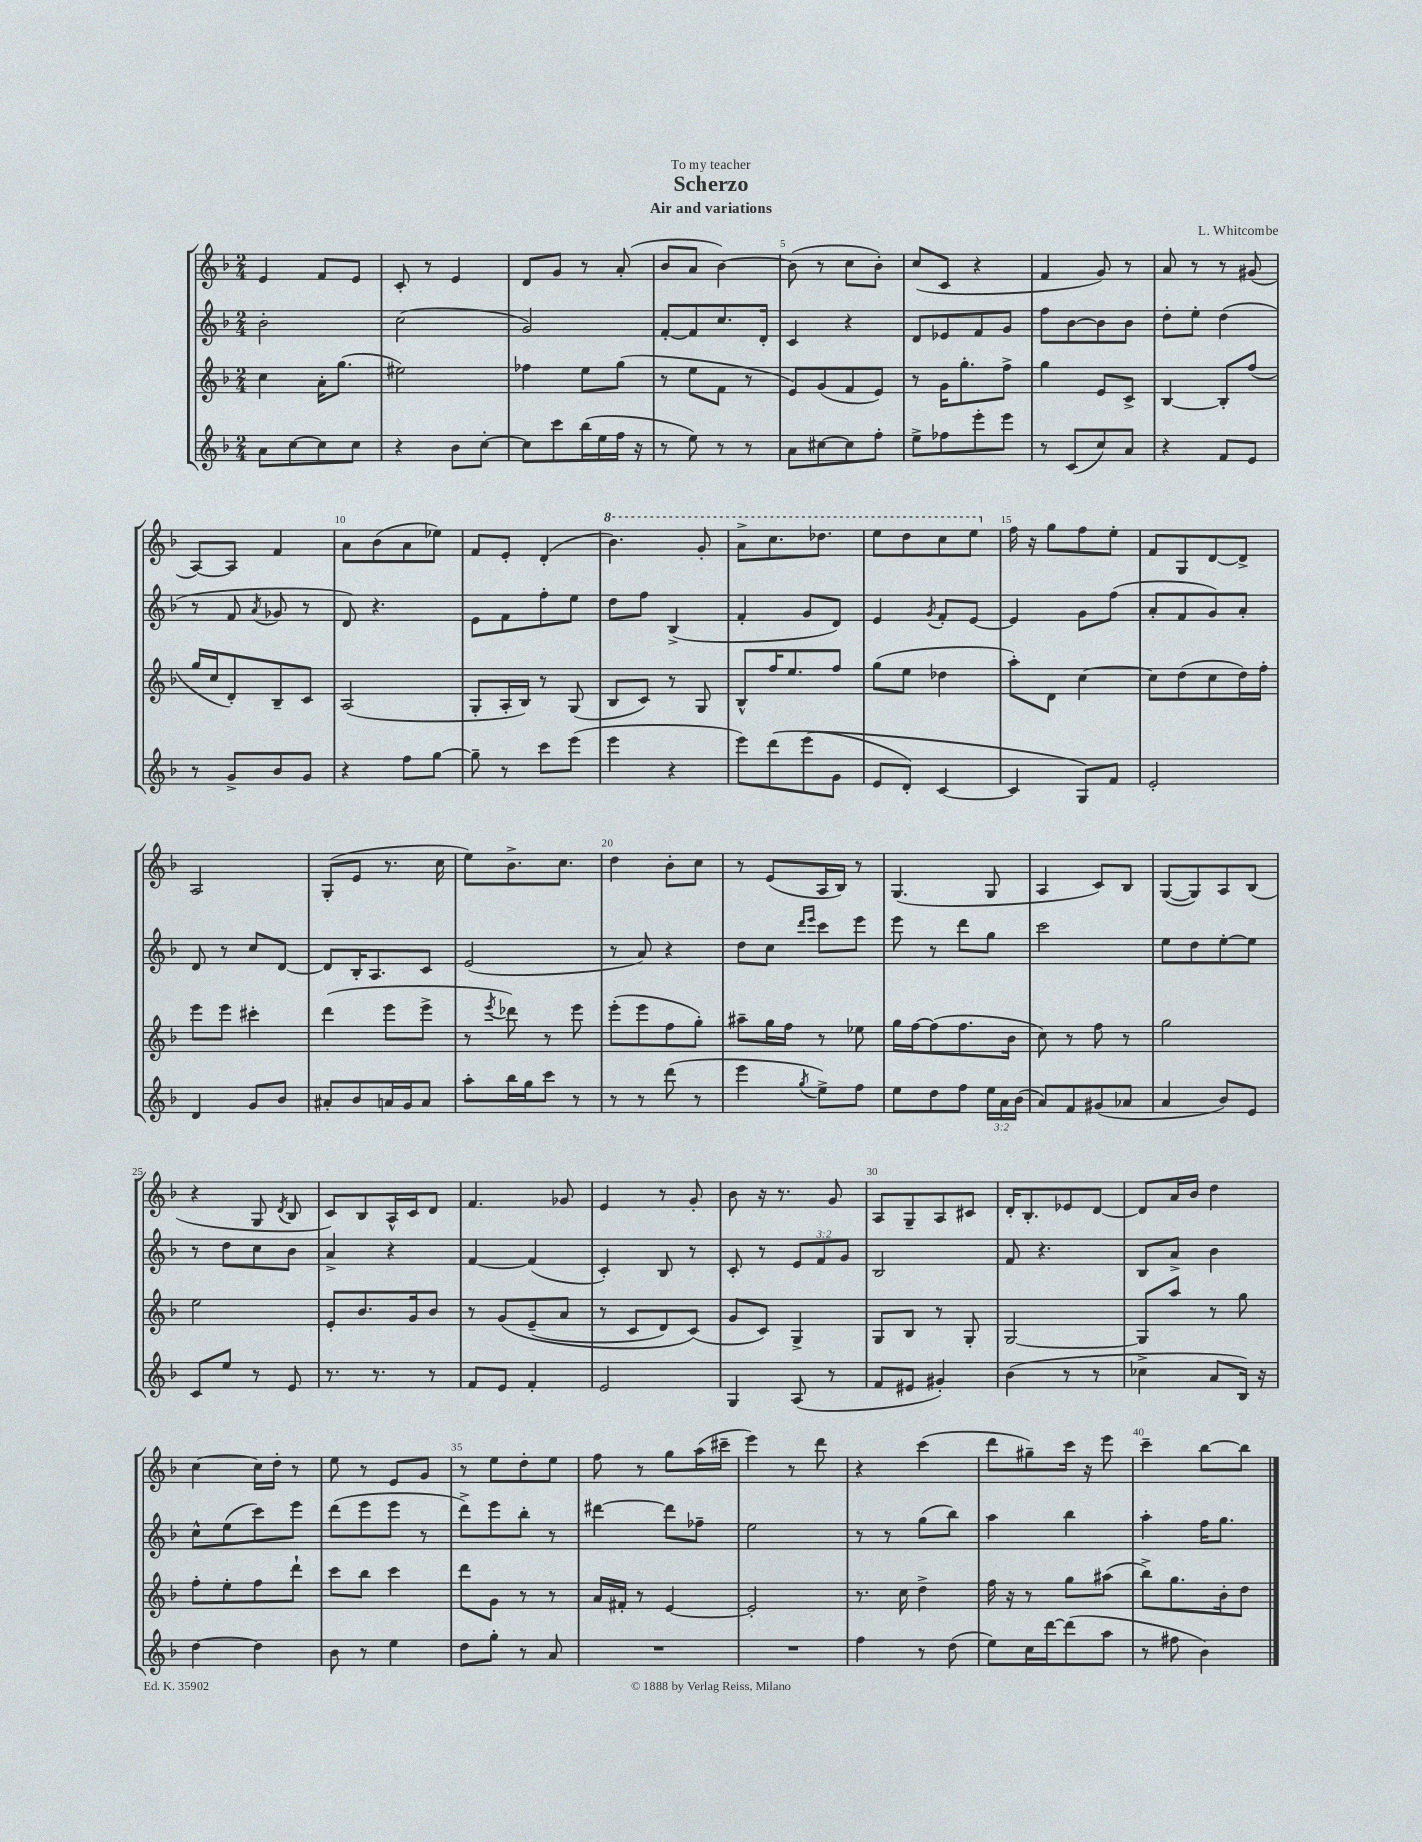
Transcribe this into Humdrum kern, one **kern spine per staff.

**kern	**kern	**kern	**kern
*part4	*part3	*part2	*part1
*staff4	*staff3	*staff2	*staff1
*clefG2	*clefG2	*clefG2	*clefG2
*k[b-]	*k[b-]	*k[b-]	*k[b-]
*M2/4	*M2/4	*M2/4	*M2/4
=1	=1	=1	=1
8a\L	4cc\	2b-'\	4e/
[8cc\	.	.	.
8cc\]	16a'\KL	.	8f/L
.	(8.gg\J	.	.
8cc\J	.	.	8e/J
=2	=2	=2	=2
4r	2ee#X\)	(2cc\	8c'/
.	.	.	8r
8b-\L	.	.	4e/
[8cc'\J	.	.	.
=3	=3	=3	=3
8cc\L]	4ff-X\	2g/)	8d/L
8ccc\	.	.	8g/J
(16bb-\L	8ee\L	.	8r
16ee\	.	.	.
16ff\JJ	(8gg\J	.	(8a'/
16r	.	.	.
=4	=4	=4	=4
8r	8r	[8f'/L	8b-/L
8ee\)	8ee\L	8f/]	8a/J
8r	8f\J	8.cc/	[4b-\)
8r	8r	.	.
.	.	16d'/Jk	.
=5	=5	=5	=5
8a\L	8e/L)	4c/	(8b-\]
[8cc#X\	(8g/	.	8r
8cc#\]	8f/	4r	8cc\L
8ff'\J	8e/J)	.	8b-'\J)
=6	=6	=6	=6
8ee^\L	8r	8d/L	(8cc/L
8ff-X\	16g\KL	8e-X/	8c/J
.	8.gg'\	.	.
8eee'\	.	8f/	4r
8eee\J	8ff^\J	8g/J	.
=7	=7	=7	=7
8r	4gg\	8ff\L	4f/
(8c/L	.	[8b-\	.
8cc/)	8e/L	8b-\]	8g/)
8a/J	8c^/J	8b-\J	8r
=8	=8	=8	=8
4r	[4B-/	8dd'\L	8a/
.	.	8ee'\J	8r
8f/L	8B-'/L]	(4dd\	8r
8e/J	(8ff/J	.	(8g#X/
!!LO:LB:g=z
=9	=9	=9	=9
8r	16gg/LL	8r	[8A/L)
.	16cc/J	.	.
8g^/L	8d'/)	8f/	8A/J]
.	.	8qa/	.
8b-/	8B-~/	8g-X/	4f/
8g/J	8c/J	8r	.
=10	=10	=10	=10
4r	(2A/	8d/)	8a\L
.	.	4.r	(8b-\
8ff\L	.	.	8a\
[8gg\J	.	.	8ee-X\J)
=11	=11	=11	=11
8gg~\]	8G'/L	8e\L	8f/L
8r	16A'/L	8f\	8e'/J
.	16B-/JJ)	.	.
8ccc\L	8r	8ff'\	(4d'/
(8eee\J	(8G/	8ee\J	.
=12	=12	=12	=12
*	*	*	*8va
4eee\	8B-/L	8dd\L	4.bb-\)
.	8c/J)	8ff\J	.
4r	8r	(4B-^/	.
.	8G/	.	8gg'/
=13	=13	=13	=13
8eee\L)	8B-^^/L	4f'/	8aa^\L
(8ddd\	16ff/K	.	8.ccc\
.	8.ee/	.	.
(8eee\	.	8g/L	.
.	.	.	8.ddd-X\J
8g\J	8ff/J	8d/J)	.
=14	=14	=14	=14
8e/L	(8gg\L	4e/	8eee\L
8d'/J)	8ee\J	.	8ddd\
.	.	8qg/	.
[4c/	4dd-X\	8f'/L	8ccc\
.	.	[8e/J	8eee\J
=15	=15	=15	=15
*	*	*	*X8va
4c/]	8aa'\L)	4e/]	16ff\
.	.	.	16r
.	8d\J	.	8gg\L
8G/L)	[4cc\	8g\L	8ff\
8f/J	.	(8ff\J	8ee'\J
=16	=16	=16	=16
2e'/	8cc\L]	8a'/L	8f/L
.	(8dd\	8f/	8G/
.	8cc\	8g/)	[8d/
.	16dd\L)	8a'/J	8d^/J]
.	16ff'\JJ	.	.
!!LO:LB:g=z
=17	=17	=17	=17
4d/	8eee\L	8d/	2A/
.	8eee\J	8r	.
8g/L	4ccc#X'\	8cc/L	.
8b-/J	.	[8d/J	.
=18	=18	=18	=18
8a#X'/L	(4ddd\	8d/L]	(8G'/L
8b-/	.	16B-'/K	8e/J
.	.	8.A/	.
16an/L	8eee\L	.	8.r
16g/J	.	.	.
8a/J	8eee^\J	8c/J	.
.	.	.	16cc\
=19	=19	=19	=19
8aa'\L	8r	(2e/	8ee\L)
.	8qeee/	.	.
16bb-\L	8ddd-X\)	.	8.b-^\
16gg\J	.	.	.
8ccc\J	8r	.	.
.	.	.	8.cc\J
8r	8eee\	.	.
=20	=20	=20	=20
8r	(8eee'\L	8r	4dd\
8r	8eee\	8a/)	.
(8ddd\	8ff\	4r	8b-'\L
8r	8gg'\J)	.	8cc\J
=21	=21	=21	=21
4eee\	8aa#X~\L	8dd\L	8r
.	16gg\L	8cc\J	(8e/L
.	16ff\JJ	.	.
.	.	16qqddd/LL	.
8qgg/	.	16qqeee/JJ	.
8ee^\L)	8r	8ccc\L	16A/L
.	.	.	16B-/JJ)
8ff\J	8ee-X\	8eee\J	8r
=22	=22	=22	=22
8ee\L	16gg\LL	8eee\	(4.G/
.	[16ff\J	.	.
8dd\	(8ff\]	8r	.
8ff\J	8.ff\	8ddd\L	.
24ee\LL	.	8gg\J	8G/
24a\	.	.	.
.	16b-\Jk	.	.
(24b-\JJ	.	.	.
=23	=23	=23	=23
8a/L)	8cc\)	2ccc\	4A/
8f/	8r	.	.
(8g#X/	8ff\	.	8c/L)
8a-X/J	8r	.	8B-/J
=24	=24	=24	=24
4a/	2gg\	8ee\L	([8G/L
.	.	8dd\	8G/])
8b-/L)	.	[8ee'\	8A/
8e/J	.	8ee\J]	(8B-/J
!!LO:LB:g=z
=25	=25	=25	=25
8c/L	2ee\	8r	4r
8ee/J	.	8dd\L	.
8r	.	8cc\	8G/
.	.	.	8qd/
8e/	.	8b-\J	8B-/
=26	=26	=26	=26
8.r	8e'/L	4a^/	8c/L)
.	8.b-/	.	8B-/
8.r	.	.	.
.	.	4r	16A^^/L
.	16g/k	.	16c/J
8r	8b-/J	.	8d/J
=27	=27	=27	=27
8f/L	8r	[4f/	4.f/
8e/J	(8g/L	.	.
4f'/	(8e~/	(4f/]	.
.	8a/J	.	8g-X/
=28	=28	=28	=28
2e/	8r	4c'/)	4e/
.	8c/L	.	.
.	8d/)	8B-/	8r
.	(8c/J)	8r	8g'/
=29	=29	=29	=29
4G/	8g/L	8c'/	8b-\
.	8c/J)	8r	16r
.	.	.	8.r
(8A/	4G^/	12e/L	.
.	.	12f/	.
8r	.	.	8g/
.	.	12g/J	.
=30	=30	=30	=30
8f/L	8G/L	2B-/	8A/L
8e#X/J	8B-/J	.	8G~/
4g#X'/)	8r	.	8A/
.	8G'/	.	8c#X/J
=31	=31	=31	=31
(4b-\	[2G/	8f/	16d'/KL
.	.	.	8.B-'/
.	.	4.r	.
8r	.	.	8e-X/
8r	.	.	[8d/J
=32	=32	=32	=32
4cc-X^\	8G/L]	8B-/L	8d/L]
.	8aa/J	8a^/J	16a/L
.	.	.	16b-/JJ
8a/L	8r	4b-\	4dd\
16B-/Jk)	8gg\	.	.
16r	.	.	.
!!LO:LB:g=z
=33	=33	=33	=33
[4dd\	8ff'\L	8cc^^\L	[4cc\
.	8ee'\	(8ee\	.
4dd\]	8ff\	8ccc\)	16cc\LL]
.	.	.	16dd'\JJ
.	8ddd`\J	8eee\J	8r
=34	=34	=34	=34
8b-\	8ccc\L	(8ddd\L	8ee\
8r	8bb-\J	8eee\	8r
4ee\	4ccc\	8eee\J	8e/L
.	.	8r	8g/J
=35	=35	=35	=35
8dd\L	8ddd\L	8ddd^\L)	8r
8gg'\J	8g\J	8eee\	8ee\L
8r	8r	8bb-'\J	8dd'\
8a/	8r	8r	8ee\J
=36	=36	=36	=36
2r	16a/LL	[4ddd#X\	8ff\
.	16f#X'/JJ	.	.
.	8r	.	8r
.	[4e/	8ddd#\L]	8gg\L
.	.	8ff-X~\J	(16aa\L
.	.	.	16ccc#X~\JJ
=37	=37	=37	=37
2r	2e'/]	2ee\	4eee\)
.	.	.	8r
.	.	.	8ddd\
=38	=38	=38	=38
4ff\	8.r	8r	4r
.	.	8r	.
.	16cc\	.	.
8r	4dd^\	(8gg\L	(4ccc\
(8dd\	.	8bb-\J)	.
=39	=39	=39	=39
8ee\L)	16ff\	4aa\	8ddd\L
.	16r	.	.
16cc\L	8r	.	8gg#X~\)
[16ddd\J	.	.	.
(8ddd\]	8gg\L	4bb-\	16ccc\Jk
.	.	.	16r
8aa\J	(8aa#X\J	.	8eee\
=40	=40	=40	=40
8r	8bb-^\L)	4aa'\	4ccc~\
8ff#X\	8.gg\	.	.
4b-\)	.	16ff\KL	[8bb-\L
.	16b-'\k	8.gg\J	.
.	8dd\J	.	8bb-\J]
==	==	==	==
*-	*-	*-	*-
